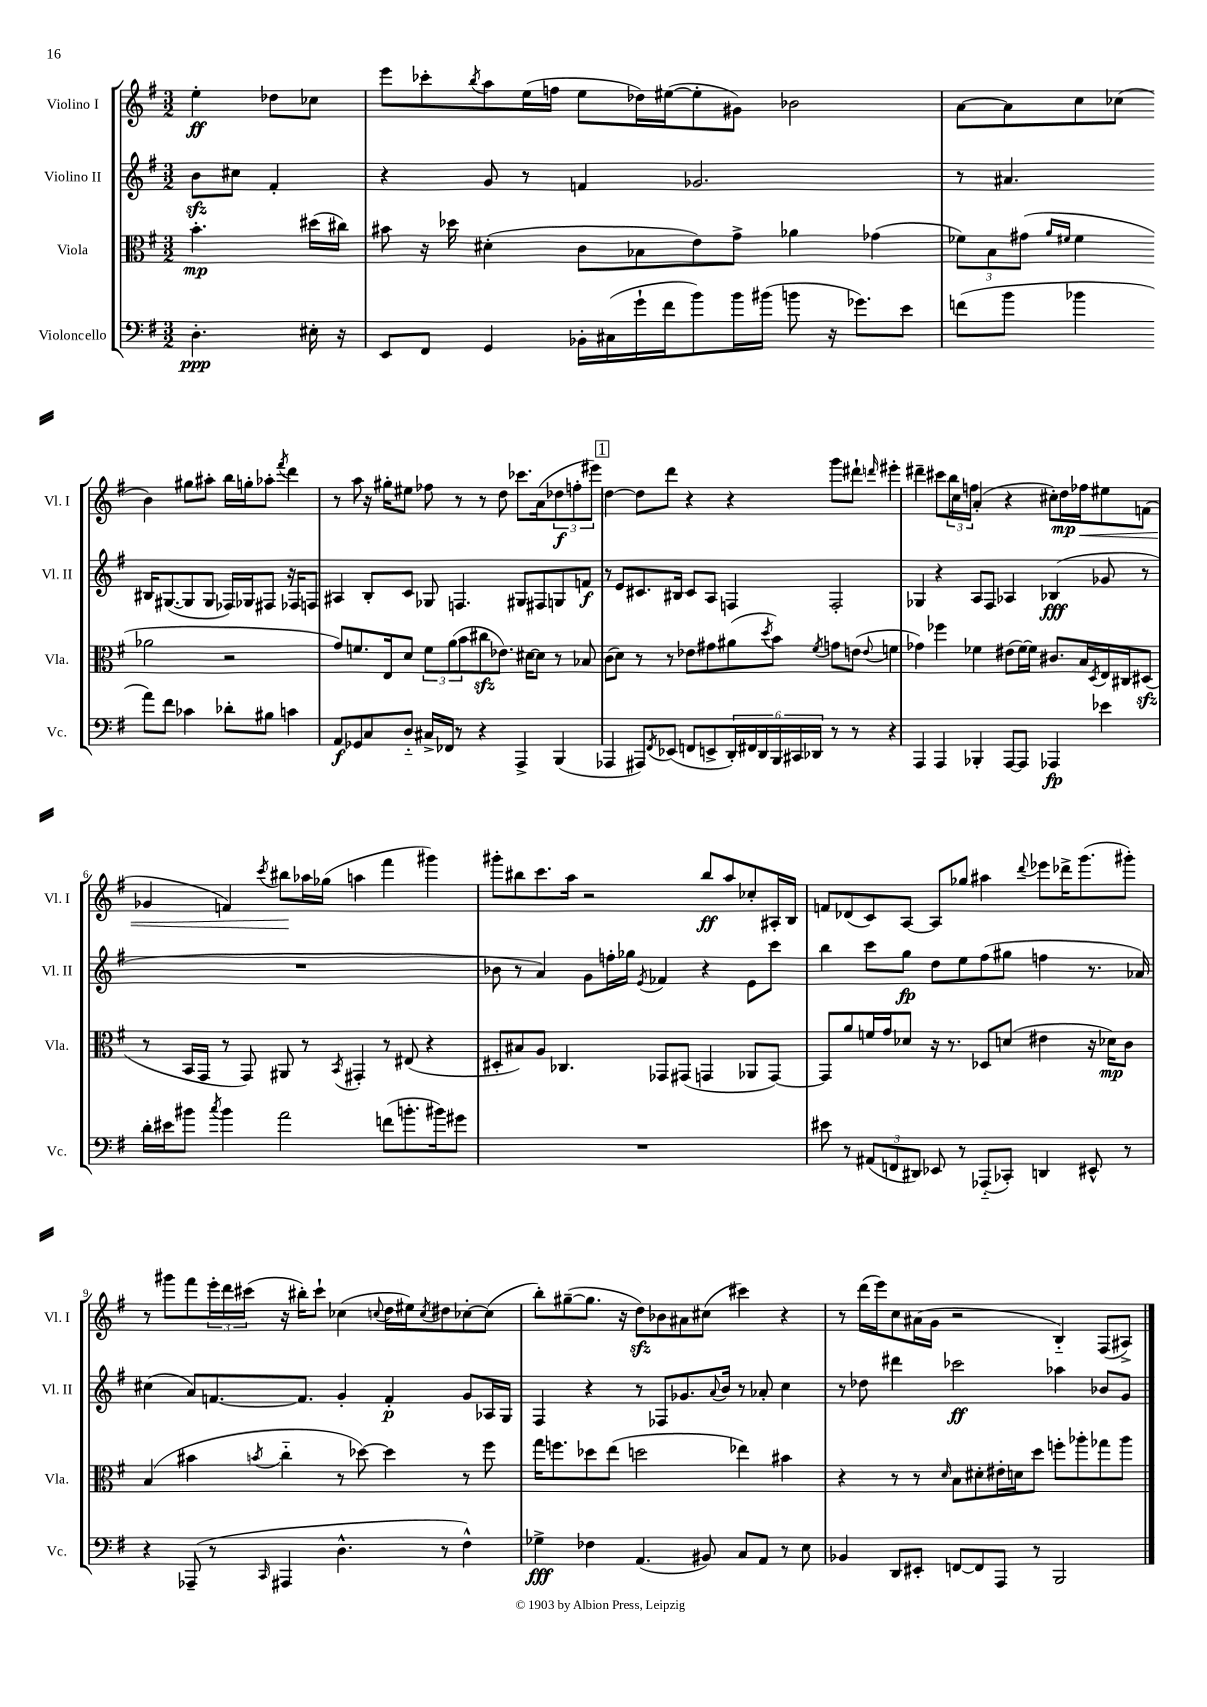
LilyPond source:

<<
\new StaffGroup <<
\new Staff = "s0" \with { instrumentName = "Violino I" shortInstrumentName = "Vl. I" } {
    \clef treble \key g \major \numericTimeSignature \time 3/2 \partial 2
    e''4-.\ff des''8 ces''8 |
    e'''8 ces'''8-. \acciaccatura { b''8 } a''8 e''16( f''16 e''8 des''16) eis''16~( eis''8-. gis'8) bes'2 |
    a'8~ a'8 c''8 ces''8( b'4) gis''8 ais''8-. b''16 g''16-. aes''8-. \acciaccatura { fis'''8 } d'''4 |
    r8 a''8 r16 gis''16-. eis''8 fes''8 r8 r8 d''8 ces'''8. a'16( \tuplet 3/2 { des''8\f f''8-. eis'''8) } |
    \mark \markup { \box "1" } d''4~ d''8 d'''8 r4 r4 g'''8 dis'''8-! \grace { d'''16 } eis'''4-. |
    dis'''4-- cis'''8 \tuplet 3/2 { b''16 c''16 f''16 } a'4-.( r4 cis''8-.) d''16\mp fes''16\< eis''8 f'8( |
    ges'4 f'4) \acciaccatura { c'''8 } bis''8\! aes''16 ges''16( a''4 fis'''4 gis'''4) |
    gis'''8-. bis''8 c'''8. a''16 r2 bis''8\ff a''8 ces''8-. ais16-. b16 |
    f'8 des'8( c'8) a8~ a8 ges''8 ais''4 \appoggiatura { d'''8 } ees'''8 des'''16-> g'''8.( gis'''8-.) |
    r8 gis'''8 fis'''8 \tuplet 3/2 { e'''16-. d'''16 cis'''16( } r16 bis''16-.) cis'''8-! ces''4( \appoggiatura { c''8 } d''16 eis''16) \acciaccatura { c''8 } dis''8 ces''8~-. ces''8( |
    b''8-.) gis''8~--( gis''8. r16 d''8\sfz) bes'8 ais'8 cis''8( cis'''4) r4 |
    r8 d'''16( e'''16) c''8 ais'16( g'16 r2 b4-_) fis8( ais8->) \bar "|." |
}
\new Staff = "s1" \with { instrumentName = "Violino II" shortInstrumentName = "Vl. II" } {
    \clef treble \key g \major \numericTimeSignature \time 3/2 \partial 2
    b'8\sfz cis''8 fis'4-. |
    r4 g'8 r8 f'4 ges'2. |
    r8 ais'4. bis16 gis8.~( gis8 gis8 fes16) ges16 fis8 r16 fes16 f8 |
    ais4 b8-. c'8 ges8 f4. gis8 fis8 g8 f'8\f |
    \mark \markup { \box "1" } r8 e'8 cis'8. bis16 cis'8 a8 f4 f2-. |
    ges4 r4 a8 fis8 aes4 bes4\fff( ges'8 r8 |
    R1. |
    bes'8 r8 a'4) g'8 f''16-. ges''16 \acciaccatura { e'8 } fes'4 r4 e'8 c'''8 |
    b''4 c'''8 g''8\fp d''8 e''8 fis''8( gis''8 f''4 r8. aes'16) |
    cis''4( a'8) f'8.~ f'8. g'4-. f'4-.\p g'8 aes16 g16 |
    fis4 r4 r8 fes8 ges'8. \appoggiatura { a'8 } b'16 r8 aes'8-. c''4 |
    r8 des''8 dis'''4 ces'''2\ff aes''4 bes'8 g'8 \bar "|." |
}
\new Staff = "s2" \with { instrumentName = "Viola" shortInstrumentName = "Vla." } {
    \clef alto \key g \major \numericTimeSignature \time 3/2 \partial 2
    b'4.-.\mp dis''16( cis''16) |
    bis'8 r16 des''16 dis'4-.( c'8 bes8 e'8) g'8-> aes'4 ges'4( |
    \tuplet 3/2 { fes'8) b8 gis'8( } \grace { a'16 fis'16 } fis'4 aes'2 r2 |
    g'8) f'8. e16 d'8 \tuplet 3/2 { f'8 a'8( b'8 } cis''8\sfz ees'8.) dis'16~ dis'8 r8 bes8 |
    \mark \markup { \box "1" } c'8( d'8) r8 r8 ees'8 gis'8 ais'8( \acciaccatura { d''8 } b'8) \acciaccatura { fis'8 } g'8 e'8( \appoggiatura { e'8 } f'4 |
    ges'4) fes''4 fes'4 eis'8( fes'16~) fes'16 cis'8. b16 \acciaccatura { d8 } e16 cis16 dis8\sfz( |
    r8 b,16 g,16 r8 g,8) ais,8 r8 \acciaccatura { b,8 } gis,4-. r8 eis8( r4 |
    dis8-. bis8) a8 ces4. ges,8 gis,8( g,4 aes,8 g,8~) |
    g,8 a'8 f'16 g'16 des'8 r16 r8. des8 d'8( eis'4 r16 des'16\mp) c'8 |
    b4( bis'4 \acciaccatura { b'8 } c''4-_ r8 des''8~) des''4 r8 fis''8 |
    g''16 f''8. des''8 e''8( d''2 ees''4) bis'4 |
    r4 r8 r8 \grace { d'16 } b8 dis'8-. eis'16-. d'16 d''8 f''8-. aes''8-. ges''8 aes''8 \bar "|." |
}
\new Staff = "s3" \with { instrumentName = "Violoncello" shortInstrumentName = "Vc." } {
    \clef bass \key g \major \numericTimeSignature \time 3/2 \partial 2
    d4.-.\ppp eis16-. r16 |
    e,8 fis,8 g,4 bes,16-. cis16( g'16-! fis'16 b'8) b'16 bis'16( b'8 r16 ges'8.) e'8 |
    f'8( b'8 bes'4 a'8) f'8 ces'4 des'8-. bis8 c'4 |
    a,8\f ges,8 c8 d8-_ cis16-> fes,16 r8 r4 a,,4-> b,,4( |
    \mark \markup { \box "1" } aes,,4 ais,,8) \acciaccatura { fis,8 } ees,8( f,8 e,8-> \tuplet 6/4 { d,16-.) fis,16 d,16 b,,16 cis,16 des,16 } r8 r8 r4 |
    a,,4 a,,4 bes,,4-. a,,8~ a,,8 aes,,4\fp ees'4 |
    d'16-. eis'16 bis'8 \acciaccatura { c''8 } bis'4 a'2 f'8( b'8.-. bis'16) gis'8 |
    R1. |
    eis'8 r8 \tuplet 3/2 { ais,8( f,8 dis,8) } ees,8 r8 aes,,8-_( ces,8-.) d,4 eis,8-^ r8 |
    r4 aes,,8--( r8 \grace { c,16 } ais,,4 d4.-^ r8 fis4-^) |
    ges4->\fff fes4 a,4.( bis,8) c8 a,8 r8 e8 |
    bes,4 d,8 eis,8-. f,8~ f,8 a,,8 r8 b,,2 \bar "|." |
}
>>
>>
